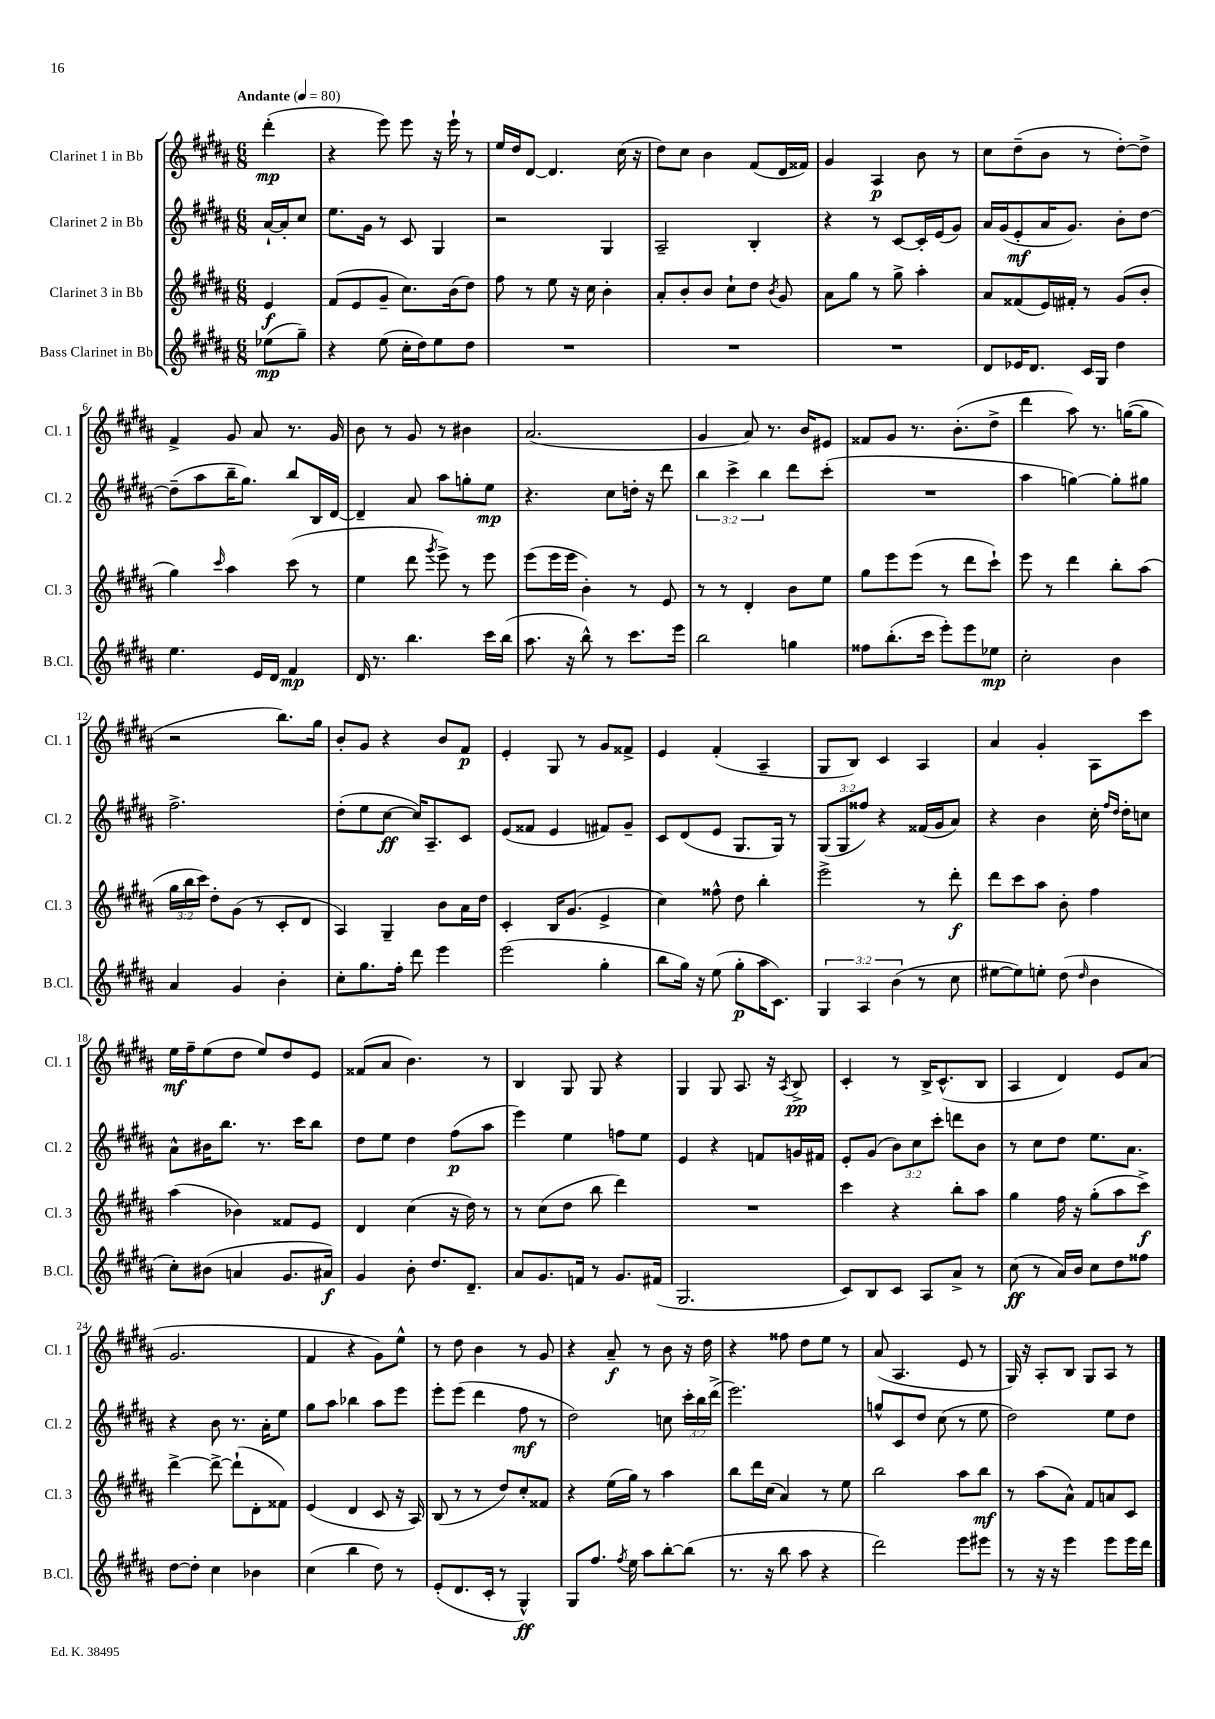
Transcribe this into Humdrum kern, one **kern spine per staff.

**kern	**dynam	**kern	**dynam	**kern	**dynam	**kern	**dynam
*part4	*part4	*part3	*part3	*part2	*part2	*part1	*part1
*staff4	*staff4	*staff3	*staff3	*staff2	*staff2	*staff1	*staff1
*I"Bass Clarinet in Bb	*	*I"Clarinet 3 in Bb	*	*I"Clarinet 2 in Bb	*	*I"Clarinet 1 in Bb	*
*I'B.Cl.	*	*I'Cl. 3	*	*I'Cl. 2	*	*I'Cl. 1	*
*clefG2	*	*clefG2	*	*clefG2	*	*clefG2	*
*k[f#c#g#d#a#]	*	*k[f#c#g#d#a#]	*	*k[f#c#g#d#a#]	*	*k[f#c#g#d#a#]	*
*M6/8	*	*M6/8	*	*M6/8	*	*M6/8	*
*MM80	*	*MM80	*	*MM80	*	*MM80	*
=	=	=	=	=	=	=	=
!	!	!	!	!	!	!LO:TX:a:B:t=Andante	!
(8ee-X\L	mp	4e/	f	[16a#`/LL	.	(4ddd#'\	mp
.	.	.	.	16a#'/J]	.	.	.
8gg#~\J)	.	.	.	8cc#/J	.	.	.
=1	=1	=1	=1	=1	=1	=1	=1
4r	.	(8f#/L	.	8.ee\L	.	4r	.
.	.	8e/	.	.	.	.	.
.	.	.	.	16g#\Jk	.	.	.
(8ee\	.	8g#~/J	.	8r	.	8eee\)	.
16cc#'\LL	.	8.cc#\L)	.	8c#/	.	8eee\	.
16dd#\J)	.	.	.	.	.	.	.
8ee\	.	.	.	4G#/	.	16r	.
.	.	(16b\k	.	.	.	16eee`\	.
8dd#\J	.	8dd#\J)	.	.	.	8r	.
=2	=2	=2	=2	=2	=2	=2	=2
2.r	.	8ff#\	.	2r	.	16ee/LL	.
.	.	.	.	.	.	16dd#/J	.
.	.	8r	.	.	.	[8d#/J	.
.	.	8ee\	.	.	.	4.d#/]	.
.	.	16r	.	.	.	.	.
.	.	16cc#\	.	.	.	.	.
.	.	4b'\	.	4G#/	.	.	.
.	.	.	.	.	.	(16cc#\	.
.	.	.	.	.	.	16r	.
=3	=3	=3	=3	=3	=3	=3	=3
2.r	.	8a#'/L	.	2A#~/	.	8dd#\L)	.
.	.	8b'/	.	.	.	8cc#\J	.
.	.	8b/J	.	.	.	4b\	.
.	.	8cc#`\L	.	.	.	.	.
.	.	8dd#\J	.	4B'/	.	(8f#/L	.
.	.	8qb/	.	.	.	.	.
.	.	8g#/	.	.	.	16d#/L	.
.	.	.	.	.	.	16f##X/JJ)	.
=4	=4	=4	=4	=4	=4	=4	=4
2.r	.	8a#\L	.	4r	.	4g#/	.
.	.	8gg#\J	.	.	.	.	.
.	.	8r	.	8r	.	4A#/	p
.	.	8gg#^\	.	[8c#/L	.	.	.
.	.	4aa#'\	.	16c#'/L]	.	8b\	.
.	.	.	.	(16e/J	.	.	.
.	.	.	.	8g#/J)	.	8r	.
=5	=5	=5	=5	=5	=5	=5	=5
8d#/L	.	8a#/L	.	16a#/LL	.	8cc#\L	.
.	.	.	.	(16g#/J	.	.	.
16e-X/K	.	(8f##X/	.	8e'/	mf	(8dd#~\	.
8.d#/J	.	.	.	.	.	.	.
.	.	16e/L)	.	16a#/K	.	8b\J	.
.	.	16f#X'/JJ	.	8.g#/J)	.	.	.
16c#/LL	.	8r	.	.	.	8r	.
16G#/JJ	.	.	.	.	.	.	.
4dd#\	.	(8g#/L	.	8b'\L	.	[8dd#'\L)	.
.	.	8b'/J	.	[8dd#\J	.	8dd#^\J]	.
!!LO:LB:g=z
=6	=6	=6	=6	=6	=6	=6	=6
4.ee\	.	4gg#\)	.	(8dd#~\L]	.	4f#^/	.
.	.	.	.	8aa#\	.	.	.
.	.	16qqccc#/	.	.	.	.	.
.	.	4aa#\	.	16bb~\K	.	8g#/	.
.	.	.	.	8.gg#\J)	.	.	.
16e/LL	.	.	.	.	.	8a#/	.
16d#/JJ	.	.	.	.	.	.	.
4f#/	mp	(8ccc#\	.	8bb/L	.	8.r	.
.	.	8r	.	16B/L	.	.	.
.	.	.	.	[16d#/JJ	.	16g#/	.
=7	=7	=7	=7	=7	=7	=7	=7
16d#/	.	4ee\	.	4d#~/]	.	8b\	.
8.r	.	.	.	.	.	.	.
.	.	.	.	.	.	8r	.
4.bb\	.	8ddd#\	.	8a#/	.	8g#/	.
.	.	8qggg#/	.	.	.	.	.
.	.	8eee^\)	.	8aa#\L	.	8r	.
.	.	8r	.	8ggn'\	.	4b#X\	.
16ccc#\LL	.	8eee\	.	8ee\J	mp	.	.
(16bb\JJ	.	.	.	.	.	.	.
=8	=8	=8	=8	=8	=8	=8	=8
8.aa#\	.	(8eee\L	.	4.r	.	(2.a#/	.
.	.	16eee\L	.	.	.	.	.
16r	.	16eee\JJ	.	.	.	.	.
8bb^^\)	.	4b'\)	.	.	.	.	.
8r	.	.	.	8cc#\L	.	.	.
8.ccc#\L	.	8r	.	16ddn'\Jk	.	.	.
.	.	.	.	16r	.	.	.
.	.	8e/	.	8ddd#\	.	.	.
16eee\Jk	.	.	.	.	.	.	.
=9	=9	=9	=9	=9	=9	=9	=9
2bb\	.	8r	.	6bb\	.	4g#/	.
.	.	8r	.	.	.	.	.
.	.	.	.	6ccc#^\	.	.	.
.	.	4d#'/	.	.	.	8a#/)	.
.	.	.	.	6bb\	.	.	.
.	.	.	.	.	.	8.r	.
4ggn\	.	8b\L	.	8ddd#\L	.	.	.
.	.	.	.	.	.	16b/KL	.
.	.	8ee\J	.	(8ccc#'\J	.	8e#X/J	.
=10	=10	=10	=10	=10	=10	=10	=10
8ff##X\L	.	8gg#\L	.	2.r	.	8f##X/L	.
(8.bb'\	.	8eee\	.	.	.	8g#/J	.
.	.	(8eee\J	.	.	.	8.r	.
16ccc#\Jk	.	.	.	.	.	.	.
8eee'\L)	.	8r	.	.	.	.	.
.	.	.	.	.	.	(8.b'\L	.
8eee\	.	8ddd#\L	.	.	.	.	.
8ee-X\J	mp	8ccc#`\J)	.	.	.	8dd#^\J	.
=11	=11	=11	=11	=11	=11	=11	=11
2cc#'\	.	8eee\	.	4aa#\	.	4ddd#\	.
.	.	8r	.	.	.	.	.
.	.	4ddd#\	.	[4ggn\)	.	8aa#\)	.
.	.	.	.	.	.	8.r	.
4b\	.	8bb'\L	.	8gg'\L]	.	.	.
.	.	.	.	.	.	([16ggn\KL	.
.	.	(8aa#\J	.	8gg#X\J	.	8gg\J]	.
!!LO:LB:g=z
=12	=12	=12	=12	=12	=12	=12	=12
4a#/	.	24gg#\LL	.	2.ff#^\	.	2r	.
.	.	24bb\	.	.	.	.	.
.	.	24ccc#\JJ)	.	.	.	.	.
.	.	8dd#'\L	.	.	.	.	.
4g#/	.	(8g#\J	.	.	.	.	.
.	.	8r	.	.	.	.	.
4b'\	.	8c#'/L	.	.	.	8.bb\L)	.
.	.	8d#/J	.	.	.	.	.
.	.	.	.	.	.	16gg#\Jk	.
=13	=13	=13	=13	=13	=13	=13	=13
8cc#'\L	.	4A#/)	.	(8dd#'\L	.	8b'/L	.
8.gg#\	.	.	.	8ee\	.	8g#/J	.
.	.	4G#~/	.	[8cc#\J	ff	4r	.
16ff#'\Jk	.	.	.	.	.	.	.
8ddd#\	.	.	.	16cc#/KL])	.	.	.
.	.	.	.	8.A#~/	.	.	.
4eee\	.	8b\L	.	.	.	8b/L	.
.	.	16a#\L	.	8c#/J	.	8f#/J	p
.	.	16dd#\JJ	.	.	.	.	.
=14	=14	=14	=14	=14	=14	=14	=14
(2eee\	.	4c#'/	.	(8e/L	.	4e'/	.
.	.	.	.	8f##X/J	.	.	.
.	.	16B/KL	.	4e/	.	8G#/	.
.	.	(8.g#/J	.	.	.	.	.
.	.	.	.	.	.	8r	.
4gg#'\	.	4e^/	.	8f#X/L)	.	8g#/L	.
.	.	.	.	8g#~/J	.	8f##X^/J	.
=15	=15	=15	=15	=15	=15	=15	=15
8bb\L	.	4cc#\)	.	8c#/L	.	4e/	.
16gg#\Jk)	.	.	.	(8d#/	.	.	.
16r	.	.	.	.	.	.	.
(8ee\	.	8ff##X^^\	.	8e/J	.	(4f#'/	.
8gg#'\L	p	8dd#\	.	8.G#/L	.	.	.
16aa#\K	.	4bb'\	.	.	.	4A#~/	.
8.c#\J)	.	.	.	16G#/Jk)	.	.	.
.	.	.	.	8r	.	.	.
=16	=16	=16	=16	=16	=16	=16	=16
6G#/	.	2eee^\	.	(12G#/L	.	8G#/L	.
.	.	.	.	12G#/	.	.	.
.	.	.	.	.	.	8B/J)	.
6A#/	.	.	.	12ff##X/J)	.	.	.
.	.	.	.	4r	.	4c#/	.
(6b\	.	.	.	.	.	.	.
8r	.	8r	.	(16f##X/LL	.	4A#/	.
.	.	.	.	16g#/J	.	.	.
8cc#\	.	8ddd#'\	f	8a#/J)	.	.	.
=17	=17	=17	=17	=17	=17	=17	=17
[8ee#X\L	.	8ddd#\L	.	4r	.	4a#/	.
8ee#\])	.	8ccc#\	.	.	.	.	.
8een'\J	.	8aa#\J	.	4b\	.	4g#'/	.
(8dd#\	.	8b'\	.	.	.	.	.
16qqdd#/	.	.	.	.	.	.	.
4b\	.	4ff#\	.	16cc#'\	.	8A#\L	.
.	.	.	.	16qqff#/LL	.	.	.
.	.	.	.	16qqdd#/JJ	.	.	.
.	.	.	.	16dd#'\KL	.	.	.
.	.	.	.	8ccn\J	.	8ccc#\J	.
!!LO:LB:g=z
=18	=18	=18	=18	=18	=18	=18	=18
8cc#'\L)	.	(4aa#\	.	8a#^^\L	.	16ee\LL	mf
.	.	.	.	.	.	16ff#~\J	.
(8b#X\J	.	.	.	16b#X\K	.	(8ee\	.
.	.	.	.	8.bb\J	.	.	.
4an/	.	4b-X\)	.	.	.	8dd#\J	.
.	.	.	.	8.r	.	8ee/L)	.
8.g#/L	.	8f##X/L	.	.	.	8dd#/	.
.	.	.	.	16ccc#\KL	.	.	.
.	.	8e/J	.	8bb\J	.	8e/J	.
16a#X/Jk)	f	.	.	.	.	.	.
=19	=19	=19	=19	=19	=19	=19	=19
4g#/	.	4d#/	.	8dd#\L	.	(8f##X/L	.
.	.	.	.	8ee\J	.	8a#/J	.
8b'\	.	(4cc#\	.	4dd#\	.	4.b\)	.
8.dd#/L	.	.	.	.	.	.	.
.	.	16r	.	(8ff#\L	p	.	.
8.d#~/J	.	16dd#\)	.	.	.	.	.
.	.	8r	.	8aa#\J	.	8r	.
=20	=20	=20	=20	=20	=20	=20	=20
8a#/L	.	8r	.	4eee\)	.	4B/	.
8.g#/	.	(8cc#\L	.	.	.	.	.
.	.	8dd#\J	.	4ee\	.	8G#/	.
16fn/Jk	.	.	.	.	.	.	.
8r	.	8bb\	.	.	.	8G#/	.
8.g#/L	.	4ddd#\)	.	8ffn\L	.	4r	.
.	.	.	.	8ee\J	.	.	.
(16f#X/Jk	.	.	.	.	.	.	.
=21	=21	=21	=21	=21	=21	=21	=21
2.G#/	.	2.r	.	4e/	.	4G#/	.
.	.	.	.	4r	.	8G#/	.
.	.	.	.	.	.	8.A#/	.
.	.	.	.	8fn/L	.	.	.
.	.	.	.	.	.	16r	.
.	.	.	.	.	.	8qA#/	.
.	.	.	.	16gn/L	.	8B^/	pp
.	.	.	.	16f#X/JJ	.	.	.
=22	=22	=22	=22	=22	=22	=22	=22
8c#/L)	.	4ccc#\	.	8e'/L	.	4c#'/	.
8B/	.	.	.	(8g#/J	.	.	.
8c#/J	.	4r	.	12b\L)	.	8r	.
.	.	.	.	12cc#\	.	.	.
8A#/L	.	.	.	.	.	16B^/KL	.
.	.	.	.	12ccc#'\J	.	.	.
.	.	.	.	.	.	(8.c#^^/	.
8a#^/J	.	8bb'\L	.	8dddn\L	.	.	.
8r	.	8aa#\J	.	8b\J	.	8B/J	.
=23	=23	=23	=23	=23	=23	=23	=23
(8cc#\	ff	4gg#\	.	8r	.	4A#/	.
8r	.	.	.	8cc#\L	.	.	.
16a#/LL)	.	16ff#\	.	8dd#\J	.	4d#/)	.
16b/JJ	.	16r	.	.	.	.	.
8cc#\L	.	(8gg#'\L	.	8.ee\L	.	.	.
8dd#\	.	8aa#\	.	.	.	8e/L	.
.	.	.	.	8.a#\J	.	.	.
8ff##X\J	.	8ccc#^\J)	f	.	.	(8a#/J	.
!!LO:LB:g=z
=24	=24	=24	=24	=24	=24	=24	=24
[8dd#\L	.	[4ddd#^\	.	4r	.	2.g#/	.
8dd#'\J]	.	.	.	.	.	.	.
4cc#\	.	8ddd#^\_	.	8b\	.	.	.
.	.	(8ddd#`\L]	.	8.r	.	.	.
4b-X\	.	8d#'\	.	.	.	.	.
.	.	.	.	16a#'\KL	.	.	.
.	.	8f##X\J)	.	8ee\J	.	.	.
=25	=25	=25	=25	=25	=25	=25	=25
(4cc#\	.	(4e/	.	8gg#\L	.	4f#/	.
.	.	.	.	8aa#\J	.	.	.
4bb\	.	4d#/	.	4bb-X\	.	4r	.
8dd#\)	.	8c#/	.	8aa#\L	.	8g#\L)	.
8r	.	16r	.	8eee\J	.	8ee^^\J	.
.	.	16A#/)	.	.	.	.	.
=26	=26	=26	=26	=26	=26	=26	=26
(8e'/L	.	(8B/	.	8eee'\L	.	8r	.
8.d#/	.	8r	.	(8eee\J	.	8dd#\	.
.	.	8r	.	4ddd#\	.	4b\	.
16c#'/Jk	.	.	.	.	.	.	.
8r	.	8dd#/L)	.	.	.	.	.
4G#^^/)	ff	8cc#'/	.	8ff#\	mf	8r	.
.	.	8f##X/J	.	8r	.	8g#/	.
=27	=27	=27	=27	=27	=27	=27	=27
8G#/L	.	4r	.	2dd#\)	.	4r	.
8.ff#/J	.	.	.	.	.	.	.
.	.	(16ee\LL	.	.	.	8a#~/	f
8qff#/	.	.	.	.	.	.	.
16ee\	.	16gg#\JJ)	.	.	.	.	.
8aa#\L	.	8r	.	.	.	8r	.
[8bb'\	.	4aa#\	.	8ccn\	.	8b\	.
(8bb\J]	.	.	.	24ccc#'\LL	.	16r	.
.	.	.	.	24bb\	.	.	.
.	.	.	.	.	.	16dd#\	.
.	.	.	.	(24ddd#^\JJ	.	.	.
=28	=28	=28	=28	=28	=28	=28	=28
8.r	.	8bb\L	.	2.eee\)	.	4r	.
.	.	16ddd#\L	.	.	.	.	.
16r	.	(16cc#\JJ	.	.	.	.	.
8bb\	.	4a#/)	.	.	.	8ff##X\	.
8aa#\	.	.	.	.	.	8dd#\L	.
4r	.	8r	.	.	.	8ee\J	.
.	.	8ee\	.	.	.	8r	.
=29	=29	=29	=29	=29	=29	=29	=29
2ddd#\)	.	2bb\	.	8ggn^^/L	.	(8a#/	.
.	.	.	.	8c#/	.	4.A#/	.
.	.	.	.	8dd#/J	.	.	.
.	.	.	.	(8cc#\	.	.	.
8eee\L	.	8aa#\L	.	8r	.	8e/	.
8eee#X\J	.	8bb\J	mf	8ee\	.	8r	.
=30	=30	=30	=30	=30	=30	=30	=30
8r	.	8r	.	2dd#\)	.	16G#/)	.
.	.	.	.	.	.	16r	.
16r	.	(8aa#\L	.	.	.	8A#'/L	.
16r	.	.	.	.	.	.	.
4eee\	.	8a#^^\J)	.	.	.	8B/J	.
.	.	8f#/L	.	.	.	8G#/L	.
8eee\L	.	8an/	.	8ee\L	.	8A#/J	.
16eee\L	.	8c#/J	.	8dd#\J	.	8r	.
16ddd#\JJ	.	.	.	.	.	.	.
==	==	==	==	==	==	==	==
*-	*-	*-	*-	*-	*-	*-	*-
